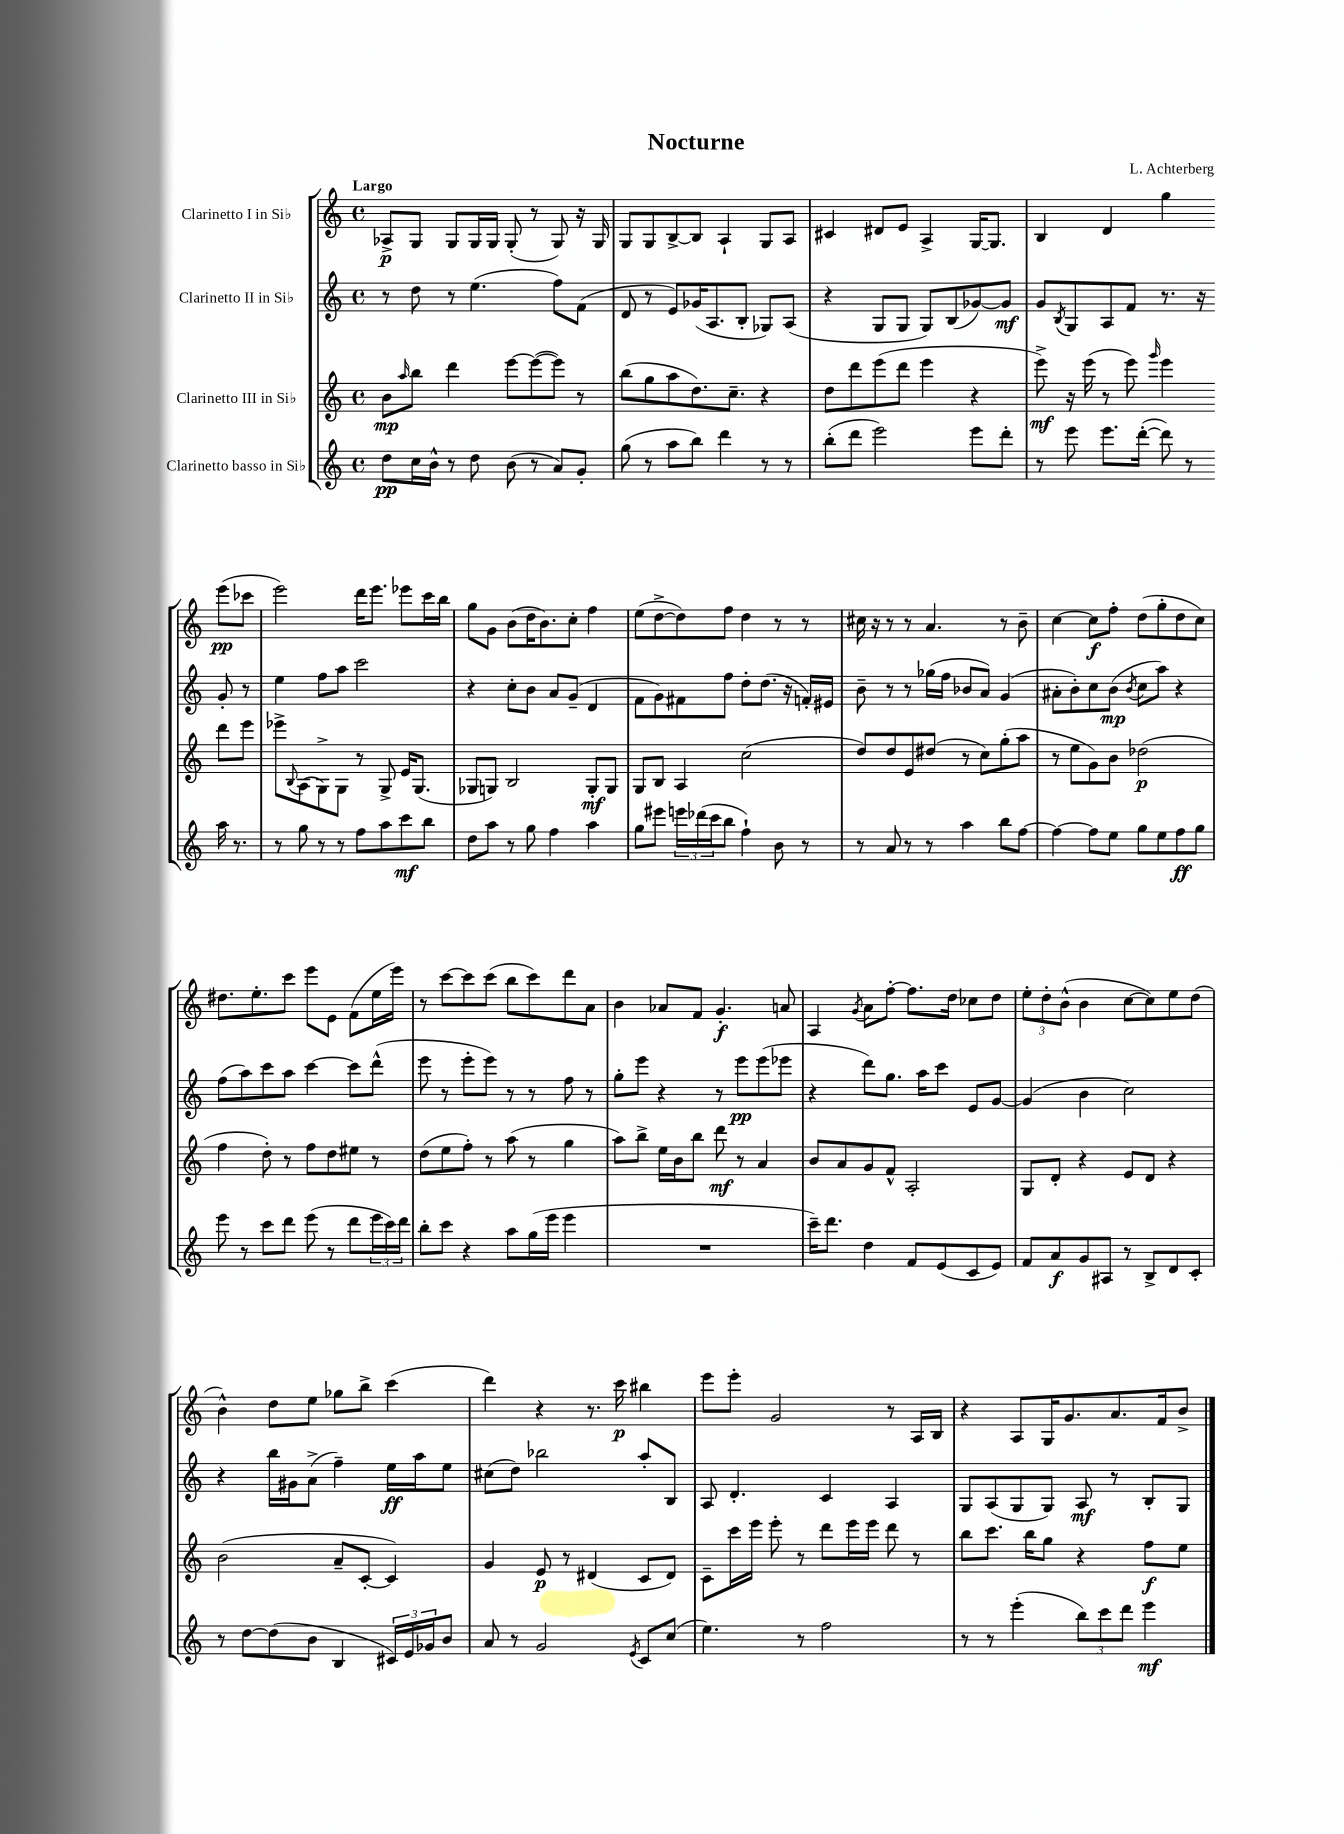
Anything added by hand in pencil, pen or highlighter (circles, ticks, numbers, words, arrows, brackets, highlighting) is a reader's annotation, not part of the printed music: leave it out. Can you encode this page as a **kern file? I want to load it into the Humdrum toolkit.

**kern	**dynam	**kern	**dynam	**kern	**dynam	**kern	**dynam
*part4	*part4	*part3	*part3	*part2	*part2	*part1	*part1
*staff4	*staff4	*staff3	*staff3	*staff2	*staff2	*staff1	*staff1
*I"Clarinetto basso in Si♭	*	*I"Clarinetto III in Si♭	*	*I"Clarinetto II in Si♭	*	*I"Clarinetto I in Si♭	*
*clefG2	*	*clefG2	*	*clefG2	*	*clefG2	*
*k[]	*	*k[]	*	*k[]	*	*k[]	*
*M4/4	*	*M4/4	*	*M4/4	*	*M4/4	*
*met(c)	*	*met(c)	*	*met(c)	*	*met(c)	*
=1	=1	=1	=1	=1	=1	=1	=1
!	!	!	!	!	!	!LO:TX:a:B:t=Largo	!
8dd\L	pp	8b\L	mp	8r	.	8A-X^/L	p
.	.	16qqaa/	.	.	.	.	.
16cc\L	.	8bb\J	.	8dd\	.	8G/J	.
16b^^\JJ	.	.	.	.	.	.	.
8r	.	4ddd\	.	8r	.	8G/L	.
8dd\	.	.	.	(4.ee\	.	16G/L	.
.	.	.	.	.	.	16G/JJ	.
(8b\	.	[8eee\L	.	.	.	(8G'/	.
8r	.	(8eee\_	.	.	.	8r	.
8a/L)	.	8eee\J])	.	8ff\L)	.	8G/)	.
8g'/J	.	8r	.	(8f\J	.	16r	.
.	.	.	.	.	.	16G/	.
=2	=2	=2	=2	=2	=2	=2	=2
(8gg\	.	(8bb\L	.	8d/	.	8G/L	.
8r	.	8gg\	.	8r	.	8G/	.
8aa\L	.	8aa\	.	8e/L)	.	[8B^/	.
8bb\J)	.	8.dd\)	.	(16g-X/K	.	8B/J]	.
.	.	.	.	8.A/	.	.	.
4ddd\	.	.	.	.	.	4A`/	.
.	.	8.cc~\J	.	.	.	.	.
.	.	.	.	8B'/J	.	.	.
8r	.	4r	.	8G-X/L)	.	8G/L	.
8r	.	.	.	(8A/J	.	8A/J	.
=3	=3	=3	=3	=3	=3	=3	=3
(8bb'\L	.	8dd\L	.	4r	.	4c#X/	.
8ddd\J	.	8ddd\	.	.	.	.	.
2eee\)	.	(8eee\	.	8G/L	.	8d#X/L	.
.	.	8ddd\J	.	8G/J	.	8e/J	.
.	.	4eee\	.	8G/L)	.	4A^/	.
.	.	.	.	(8B/	.	.	.
8eee\L	.	4r	.	[8g-X/)	.	[16G/KL	.
.	.	.	.	.	.	8.G/J]	.
8ddd'\J	.	.	.	8g-/J]	mf	.	.
=4	=4	=4	=4	=4	=4	=4	=4
8r	.	8eee^\)	mf	8g/L	.	4B/	.
.	.	.	.	8qB/	.	.	.
8eee\	.	16r	.	8G/	.	.	.
.	.	(16eee\	.	.	.	.	.
8.eee\L	.	8r	.	8A/	.	4d/	.
.	.	8eee\)	.	8f/J	.	.	.
([16ddd'\Jk	.	.	.	.	.	.	.
.	.	16qqggg/	.	.	.	.	.
8ddd\])	.	4eee\	.	8.r	.	4gg\	.
8r	.	.	.	.	.	.	.
.	.	.	.	16r	.	.	.
16aa\	.	8ddd\L	.	8g'/	.	(8eee\L	pp
8.r	.	.	.	.	.	.	.
.	.	8eee\J	.	8r	.	8ccc-X\J	.
!!LO:LB:g=z
=5	=5	=5	=5	=5	=5	=5	=5
8r	.	8eee-X^\L	.	4ee\	.	2eee\)	.
.	.	8qqB/	.	.	.	.	.
8gg\	.	(8A\	.	.	.	.	.
8r	.	8G^\)	.	8ff\L	.	.	.
8r	.	8G\J	.	8aa\J	.	.	.
8ff\L	.	8r	.	2ccc\	.	16ddd\KL	.
.	.	.	.	.	.	8.eee\J	.
8aa\	.	8G^/	.	.	.	.	.
8ccc\	mf	16e/KL	.	.	.	8eee-X\L	.
.	.	(8.G/J	.	.	.	.	.
8bb\J	.	.	.	.	.	16ccc\L	.
.	.	.	.	.	.	16bb\JJ	.
=6	=6	=6	=6	=6	=6	=6	=6
8dd\L	.	8G-X/L	.	4r	.	8gg\L	.
8aa\J	.	8Gn/J)	.	.	.	8g\J	.
8r	.	2B/	.	8cc'\L	.	(8b\L	.
8gg\	.	.	.	8b\J	.	16dd\K	.
.	.	.	.	.	.	8.b\)	.
4ff\	.	.	.	8a/L	.	.	.
.	.	.	.	(8g~/J	.	8cc'\J	.
4aa\	.	8G'/L	mf	4d/	.	4ff\	.
.	.	8G/J	.	.	.	.	.
=7	=7	=7	=7	=7	=7	=7	=7
8gg\L	.	8G/L	.	8f\L	.	(8ee\L	.
8eee#X\J	.	8B/J	.	8g\)	.	[8dd^\	.
24eeen\LL	.	4A/	.	8f#X\	.	8dd\])	.
(24ddd-X\	.	.	.	.	.	.	.
24ccc\J	.	.	.	.	.	.	.
8bb\J	.	.	.	8ff\J	.	8ff\J	.
4ff`\)	.	(2cc\	.	8dd'\L	.	4dd\	.
.	.	.	.	(8.dd\J	.	.	.
8b\	.	.	.	.	.	8r	.
.	.	.	.	16r	.	.	.
8r	.	.	.	16fn'/LL)	.	8r	.
.	.	.	.	16e#X/JJ	.	.	.
=8	=8	=8	=8	=8	=8	=8	=8
8r	.	8dd/L)	.	8b~\	.	16cc#X\	.
.	.	.	.	.	.	16r	.
8a/	.	8dd/	.	8r	.	8r	.
8r	.	8e/	.	8r	.	8r	.
8r	.	(8dd#X/J	.	(16gg-X\LL	.	4.a/	.
.	.	.	.	16ff\JJ	.	.	.
4aa\	.	8r	.	8b-X/L	.	.	.
.	.	8cc\L)	.	8a/J)	.	.	.
8bb\L	.	(8gg'\	.	(4g/	.	8r	.
[8ff\J	.	8aa\J	.	.	.	8b~\	.
=9	=9	=9	=9	=9	=9	=9	=9
4ff\_	.	8r	.	8a#X'\L	.	[4cc\	.
.	.	8ee\L	.	8b'\)	.	.	.
8ff\L]	.	8g\)	.	8cc\	.	8cc\L]	f
8ee\J	.	8b\J	.	(8b\J	mp	8ff'\J	.
.	.	.	.	8qb/	.	.	.
8gg\L	.	(2dd-X\	p	8cc\L	.	(8dd\L	.
8ee\	.	.	.	8aa\J)	.	8gg'\	.
8ff\	ff	.	.	4r	.	8dd\	.
8gg\J	.	.	.	.	.	8cc\J)	.
!!LO:LB:g=z
=10	=10	=10	=10	=10	=10	=10	=10
8eee\	.	4ff\	.	(8ff\L	.	8.dd#X\L	.
8r	.	.	.	8aa\)	.	.	.
.	.	.	.	.	.	8.ee'\	.
8ccc\L	.	8dd'\)	.	8ccc\	.	.	.
8ddd\J	.	8r	.	8aa\J	.	8ccc\J	.
(8eee\	.	8ff\L	.	[4ccc\	.	8eee\L	.
8r	.	8dd\	.	.	.	8e\J	.
8ddd\L	.	8ee#X\J	.	8ccc\L]	.	(8f\L	.
24eee\L	.	8r	.	(8ddd^^\J	.	16ee\L	.
24ccc\)	.	.	.	.	.	.	.
.	.	.	.	.	.	16eee\JJ)	.
24ddd\JJ	.	.	.	.	.	.	.
=11	=11	=11	=11	=11	=11	=11	=11
8bb'\L	.	(8dd\L	.	8eee\	.	8r	.
8ccc\J	.	8ee\	.	8r	.	[8ccc\L	.
4r	.	8ff'\J)	.	8eee'\L	.	8ccc\]	.
.	.	8r	.	8eee\J)	.	(8ccc\J	.
8aa\L	.	(8aa\	.	8r	.	8bb\L	.
(16gg\L	.	8r	.	8r	.	8ccc\)	.
16eee\JJ	.	.	.	.	.	.	.
4eee\	.	4gg\	.	8ff\	.	8ddd\	.
.	.	.	.	8r	.	8a\J	.
=12	=12	=12	=12	=12	=12	=12	=12
1r	.	8aa\L)	.	8gg'\L	.	4b\	.
.	.	8bb^\J	.	8eee\J	.	.	.
.	.	16ee\LL	.	4r	.	8a-X/L	.
.	.	16b\J	.	.	.	.	.
.	.	8bb\J	.	.	.	8f/J	.
.	.	8ddd\	mf	8r	.	4.g'/	f
.	.	8r	.	8eee\L	pp	.	.
.	.	4a/	.	(8eee\	.	.	.
.	.	.	.	8eee-X\J	.	8an/	.
=13	=13	=13	=13	=13	=13	=13	=13
16ccc~\KL)	.	8b/L	.	4r	.	4A/	.
8.ddd\J	.	.	.	.	.	.	.
.	.	8a/	.	.	.	.	.
.	.	.	.	.	.	8qg/	.
4dd\	.	8g/	.	8ddd\L)	.	8a\L	.
.	.	8f^^/J	.	8.gg\J	.	[8ff'\J	.
8f/L	.	2A'/	.	.	.	8.ff\L]	.
.	.	.	.	16aa\KL	.	.	.
(8e/	.	.	.	8ccc\J	.	.	.
.	.	.	.	.	.	16dd\Jk	.
8c/	.	.	.	8e/L	.	8cc-X\L	.
8e/J)	.	.	.	[8g/J	.	8dd\J	.
=14	=14	=14	=14	=14	=14	=14	=14
8f/L	.	8G/L	.	(4g/]	.	12ee'\L	.
.	.	.	.	.	.	12dd'\	.
8a/	f	8d'/J	.	.	.	.	.
.	.	.	.	.	.	(12b^^\J	.
8g/	.	4r	.	4b\	.	4b\	.
8A#X/J	.	.	.	.	.	.	.
8r	.	8e/L	.	2cc\)	.	[8cc\L	.
8B^/L	.	8d/J	.	.	.	8cc\])	.
8d/	.	4r	.	.	.	8ee\	.
8c'/J	.	.	.	.	.	(8dd\J	.
!!LO:LB:g=z
=15	=15	=15	=15	=15	=15	=15	=15
8r	.	(2b\	.	4r	.	4b^^\)	.
[8dd\L	.	.	.	.	.	.	.
(8dd\]	.	.	.	16bb\LL	.	8dd\L	.
.	.	.	.	16g#X\J	.	.	.
8b\J	.	.	.	(8a^\J	.	8ee\J	.
4B/	.	8a~/L	.	4ff~\)	.	8gg-X\L	.
.	.	[8c'/J	.	.	.	8bb^\J	.
24c#X/LL)	.	4c/])	.	16ee\LL	ff	(4ccc\	.
24e/	.	.	.	.	.	.	.
.	.	.	.	16aa\J	.	.	.
24g-X/J	.	.	.	.	.	.	.
8b/J	.	.	.	8ee\J	.	.	.
=16	=16	=16	=16	=16	=16	=16	=16
8a/	.	4g/	.	(8cc#X\L	.	4ddd\)	.
8r	.	.	.	8dd\J)	.	.	.
2g/	.	8e/	p	2bb-X\	.	4r	.
.	.	8r	.	.	.	.	.
.	.	(4d#X/	.	.	.	8.r	.
.	.	.	.	.	.	16ccc\	p
8qe/	.	.	.	.	.	.	.
8c/L	.	8c/L	.	8aa'/L	.	4bb#X\	.
(8cc/J	.	8d#/J)	.	8B/J	.	.	.
=17	=17	=17	=17	=17	=17	=17	=17
4.ee\)	.	8c~\L	.	8A/	.	8eee\L	.
.	.	16ccc\L	.	4.d'/	.	8eee'\J	.
.	.	16eee\JJ	.	.	.	.	.
.	.	8eee'\	.	.	.	2g/	.
8r	.	8r	.	.	.	.	.
2ff\	.	8ddd\L	.	4c/	.	.	.
.	.	16eee\L	.	.	.	.	.
.	.	16eee\JJ	.	.	.	.	.
.	.	8ddd\	.	4A/	.	8r	.
.	.	8r	.	.	.	16A/LL	.
.	.	.	.	.	.	16B/JJ	.
=18	=18	=18	=18	=18	=18	=18	=18
8r	.	8bb\L	.	8G/L	.	4r	.
8r	.	8.ccc\J	.	(8A/	.	.	.
(4eee'\	.	.	.	8G/	.	8A/L	.
.	.	16bb\KL	.	.	.	.	.
.	.	8gg\J	.	8G/J)	.	16G/K	.
.	.	.	.	.	.	8.g/	.
12bb\L)	.	4r	.	8A/	mf	.	.
12ccc\	.	.	.	.	.	.	.
.	.	.	.	8r	.	8.a/	.
12ddd\J	.	.	.	.	.	.	.
4eee\	mf	8ff\L	f	8B'/L	.	.	.
.	.	.	.	.	.	16f/k	.
.	.	8ee\J	.	8G/J	.	8b^/J	.
==	==	==	==	==	==	==	==
*-	*-	*-	*-	*-	*-	*-	*-
